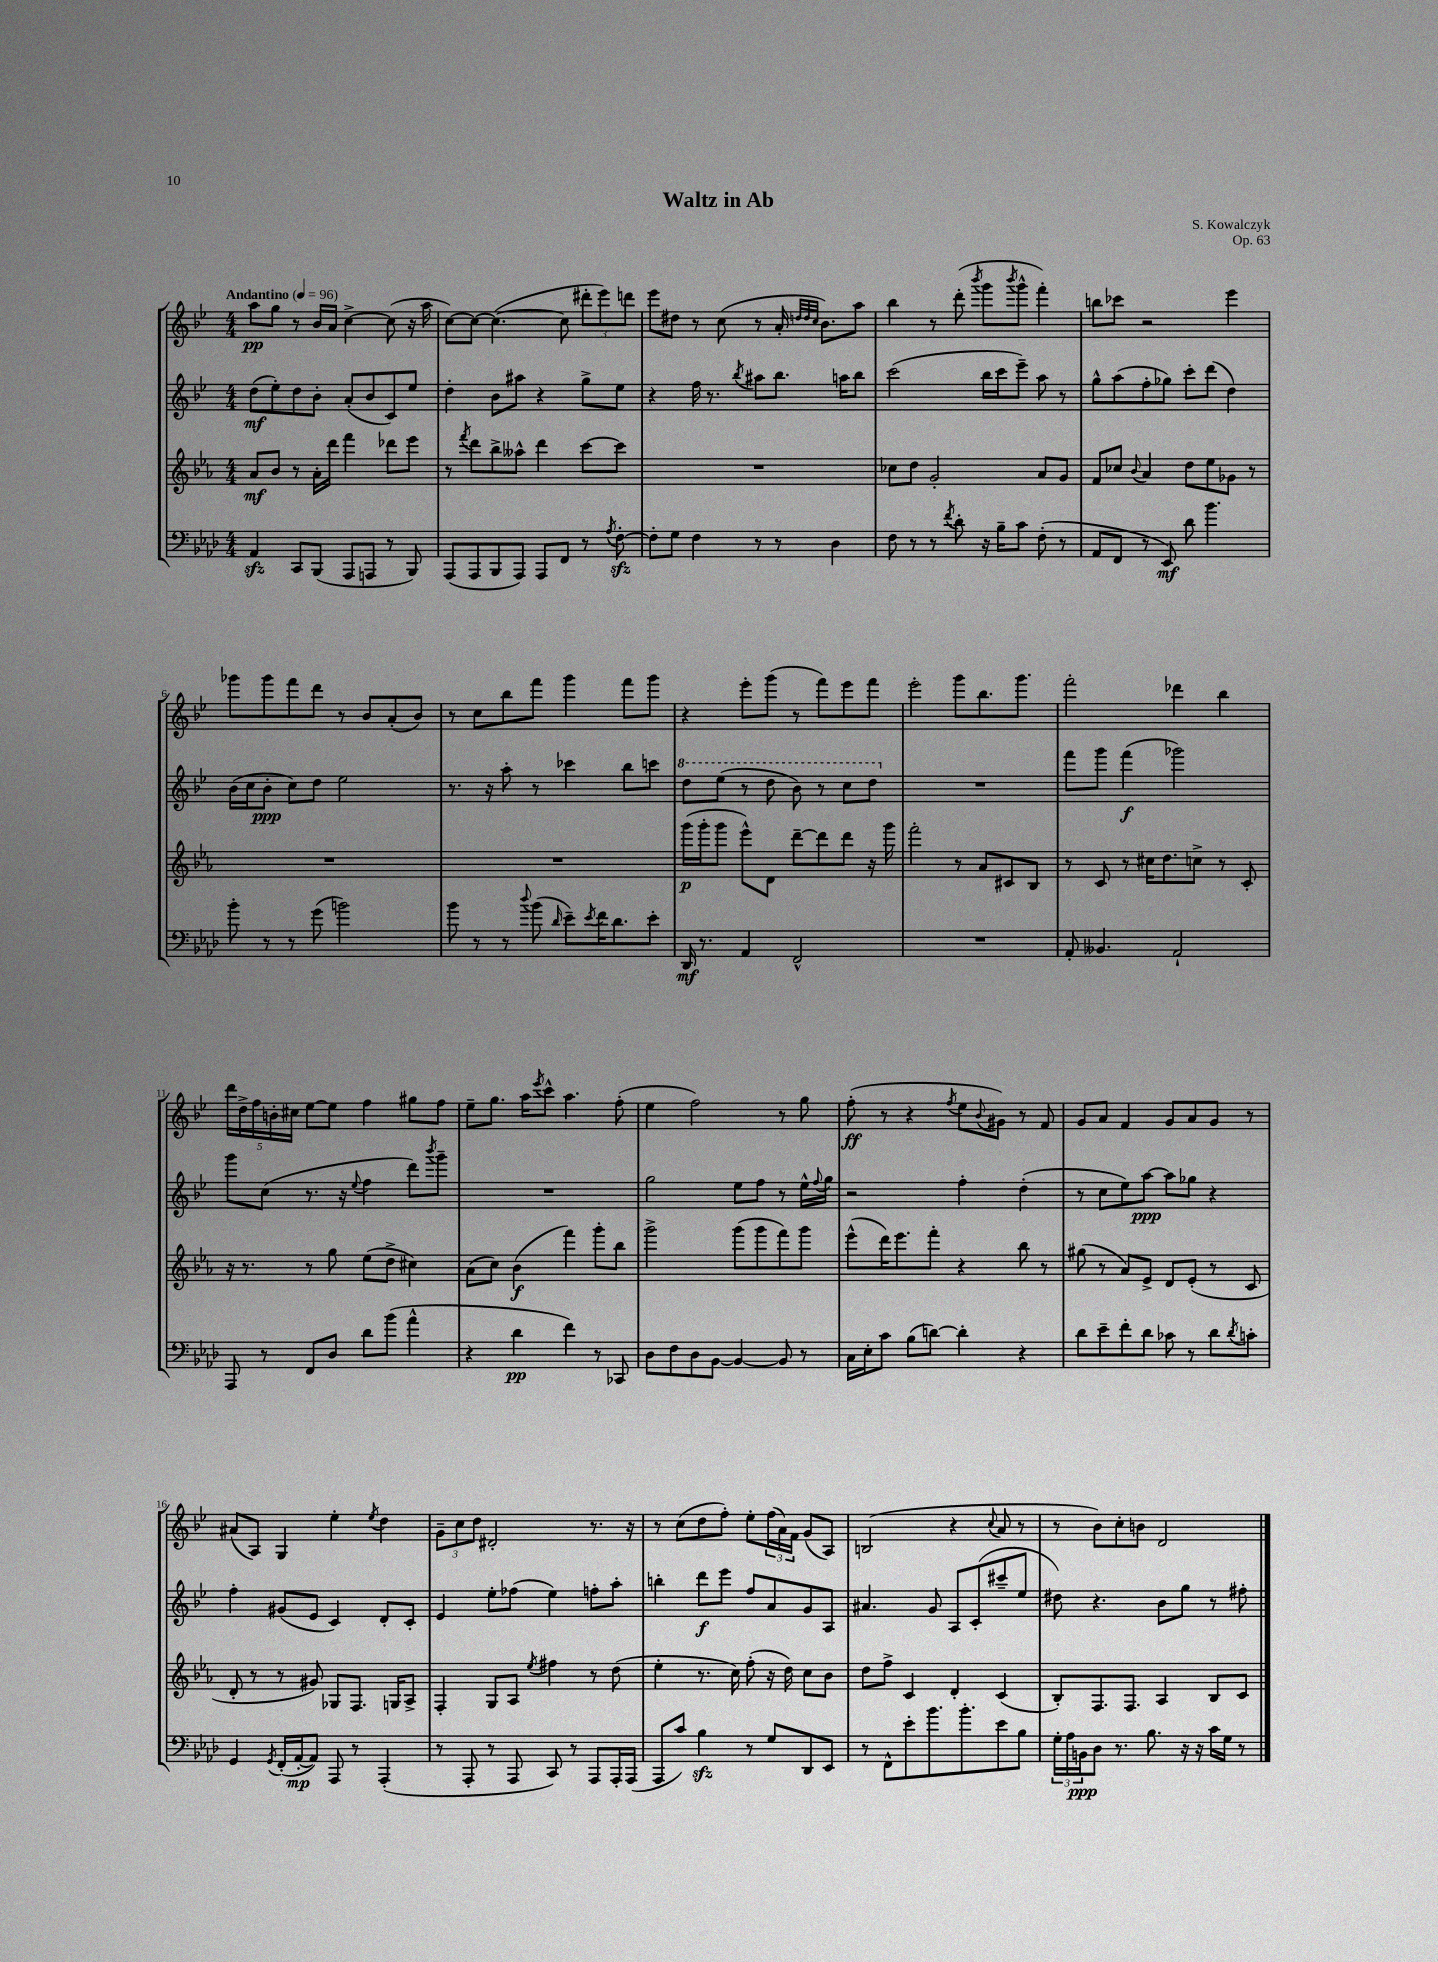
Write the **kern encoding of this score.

**kern	**kern	**kern	**kern
*staff4	*staff3	*staff2	*staff1
*clefF4	*clefG2	*clefG2	*clefG2
*k[b-e-a-d-]	*k[b-e-a-]	*k[b-e-]	*k[b-e-]
*M4/4	*M4/4	*M4/4	*M4/4
*MM96	*MM96	*MM96	*MM96
4AA-	8a-	(8dd	8aa
.	8b-	8ee-')	8gg
8CC	8r	8dd	8r
(8BBB-	16a-'	8b-'	16b-
.	16ddd	.	16a
8AAA-	4fff	(8a'	[4cc^
8AAA	.	8b-	.
8r	8ddd-	8c)	(8cc]
8BBB-)	8eee-	8ee-	16r
.	.	.	16aa
=	=	=	=
(8AAA-	8r	4dd'	[8cc)
.	8qfff	.	.
8AAA-	8ddd	.	8cc_
8BBB-	8bb-^	8b-	(4.cc_
8AAA-)	8aa--^^	8aa#	.
8AAA-	4ddd	4r	.
8FF	.	.	8cc]
8r	[8ccc	8gg^	12ddd#'
.	.	.	12eee-)
8qA-	.	.	.
[8F'	8ccc]	8ee-	.
.	.	.	12ddd
=	=	=	=
8F']	1r	4r	8eee-
8G	.	.	8dd#
4F	.	16ff	8r
.	.	8.r	.
.	.	.	(8cc
.	.	8qbb-	.
8r	.	8aa#	8r
8r	.	8.bb-	16a'
.	.	.	32qqdd
.	.	.	32qqdd
.	.	.	32qqcc
.	.	.	8.b-)
4D-	.	.	.
.	.	16aa	.
.	.	8bb-	8aa
=	=	=	=
8F	8cc-	(2ccc	4bb-
8r	8dd	.	.
8r	2g'	.	8r
8qf	.	.	.
8d-'	.	.	(8ddd'
.	.	.	8qbbb-
16r	.	16bb-	8ggg
16B-~	.	16ccc	.
.	.	.	8qbbb-
8c	.	8eee-~)	8ggg^^
(8F'	8a-	8aa	4fff')
8r	8g	8r	.
=	=	=	=
8AA-	8f	8gg^^	8bb
8FF	8cc-	(8aa	8ccc-
.	8qqb-	.	.
8r	4a-	8ff'	2r
8EE-)	.	8gg-)	.
8d-	8dd	8ccc'	.
4.b-	8ee-	(8ddd	.
.	8g-	4dd)	4eee-
.	8r	.	.
=	=	=	=
8b-'	1r	(16b-	8ggg-
.	.	16cc	.
8r	.	8b-'	8ggg-
8r	.	8cc)	8fff
(8g	.	8dd	8ddd
2b)	.	2ee-	8r
.	.	.	8b-
.	.	.	(8a'
.	.	.	8b-)
=	=	=	=
8b-	1r	8.r	8r
8r	.	.	8cc
.	.	16r	.
8r	.	8aa'	8bb-
8qqdd-	.	.	.
(8b-	.	8r	8fff
16qqd-	.	.	.
8e-~)	.	4ccc-	4ggg
8qe-	.	.	.
16f	.	.	.
8.d-	.	.	.
.	.	8bb-	8fff
8e-'	.	8ccc	8ggg
=	=	=	=
16DD-	(16ggg	8ddd	4r
8.r	16ggg'	.	.
.	8ggg	(8eee-	.
4AA-	8eee-^^)	8r	8eee-'
.	8d	8ddd	(8ggg
2FF^^	[8ddd~	8bb-)	8r
.	8ddd]	8r	8fff)
.	8ddd	8ccc	8eee-
.	16r	8ddd	8fff
.	16ggg	.	.
=	=	=	=
1r	2fff'	1r	2eee-'
.	8r	.	8ggg
.	8a-	.	8.bb-
.	8c#	.	.
.	.	.	8.ggg
.	8B-	.	.
=	=	=	=
8AA-'	8r	8fff	2fff'
4.BB--	8c	8ggg	.
.	8r	(4fff	.
.	16cc#	.	.
.	8.dd	.	.
2AA-`	.	2ggg-)	4ddd-
.	8cc^	.	.
.	8r	.	4bb-
.	8c'	.	.
=	=	=	=
8AAA-	16r	8ggg	20ddd
.	.	.	20dd^
.	8.r	.	.
.	.	.	20ff
8r	.	(8cc	.
.	.	.	20b'
.	.	.	20cc#
8FF	8r	8.r	[8ee-
8D-	8gg	.	8ee-]
.	.	16r	.
.	.	8qqee-	.
8d-	(8ee-	4ff	4ff
(8b-	8dd^	.	.
4a-^^	4cc#)	8ddd)	8gg#
.	.	8qbbb-	.
.	.	8ggg~	8ff
=	=	=	=
4r	(8a-	1r	8ee-~
.	8cc)	.	8.gg
4d-	(4b-	.	.
.	.	.	16aa
.	.	.	8qeee-
.	.	.	8ccc^^
4f)	4fff)	.	4.aa
8r	8ggg'	.	.
8CC-	8bb-	.	(8ff'
=	=	=	=
8D-	2ggg^	2gg	4ee-
8F	.	.	.
8D-	.	.	2ff)
[8BB-	.	.	.
4BB-_	(8ggg	8ee-	.
.	8ggg	8ff	.
8BB-]	8fff)	8r	8r
8r	8ggg	16ee-^^	8gg
.	.	8qqff	.
.	.	16gg	.
=	=	=	=
16C	(8eee-^^	2r	(8ff'
16E-'	.	.	.
8c	16ddd)	.	8r
.	8.eee-	.	.
(8B-	.	.	4r
[8d)	8fff'	.	.
.	.	.	8qff
4d']	4r	4ff'	8ee-
.	.	.	8qqb-
.	.	.	8g#)
4r	8bb-	(4dd'	8r
.	8r	.	8f
=	=	=	=
8d-	(8gg#	8r	8g
8e-~	8r	8cc	8a
8f'	8a-)	8ee-)	4f
8d-	8e-^	[8aa	.
8c-	8d	8aa]	8g
8r	(8e-'	8gg-	8a
8d-	8r	4r	8g
8qd-	.	.	.
8c'	8c	.	8r
=	=	=	=
4GG	8d'	4ff'	(8a#
.	8r	.	8A)
8qGG	.	.	.
(16FF'	8r	(8g#	4G
[16AA-'	.	.	.
8AA-])	8g#)	8e-	.
8AAA-	8G-	4c)	4ee-'
8r	8.F	.	.
.	.	.	8qee-
(4AAA-'	.	8d'	4dd
.	16G	.	.
.	8A-^	8c'	.
=	=	=	=
8r	4F'	4e-	12g~
.	.	.	12cc
8AAA-'	.	.	.
.	.	.	12dd
8r	8G	8ee-'	2d#'
8AAA-	8A-	(8ff-	.
.	8qee-	.	.
8CC)	4ff#	4ee-)	.
8r	.	.	.
8AAA-	8r	8ff'	8.r
16AAA-'	(8dd	8aa'	.
(16AAA-	.	.	16r
=	=	=	=
8AAA-	4ee-'	4bb'	8r
8c)	.	.	(8cc
4B-	8.r	8ddd	8dd
.	.	8eee-	8ff')
.	16cc)	.	.
8r	(8ff'	8ff	8ee-'
8G	16r	8a	(24ff
.	.	.	24a)
.	16dd)	.	.
.	.	.	24f
8DD-	8cc	8g	(8g
8EE-	8b-	8A	8A)
=	=	=	=
8r	8dd	4.a#	(2B
8FF^^	8ff^	.	.
8e-'	4c	.	.
8.b-	.	8g	.
.	4d'	8A	4r
8.b-'	.	.	.
.	.	(8c'	.
.	.	.	8qqcc
8e-	(4c	8ccc#~	8a
8B-	.	8ee-	8r
=	=	=	=
24G'	8B-')	8dd#)	8r
24A-	.	.	.
24BB	.	.	.
8D-	8.F	4.r	8b-)
8.r	.	.	8cc'
.	8.F	.	.
.	.	.	8b
8.B-	.	.	.
.	4A-	8b-	2d
16r	.	8gg	.
16r	.	.	.
16c	8B-	8r	.
16G	.	.	.
8r	8c	8ff#'	.
==	==	==	==
*-	*-	*-	*-
